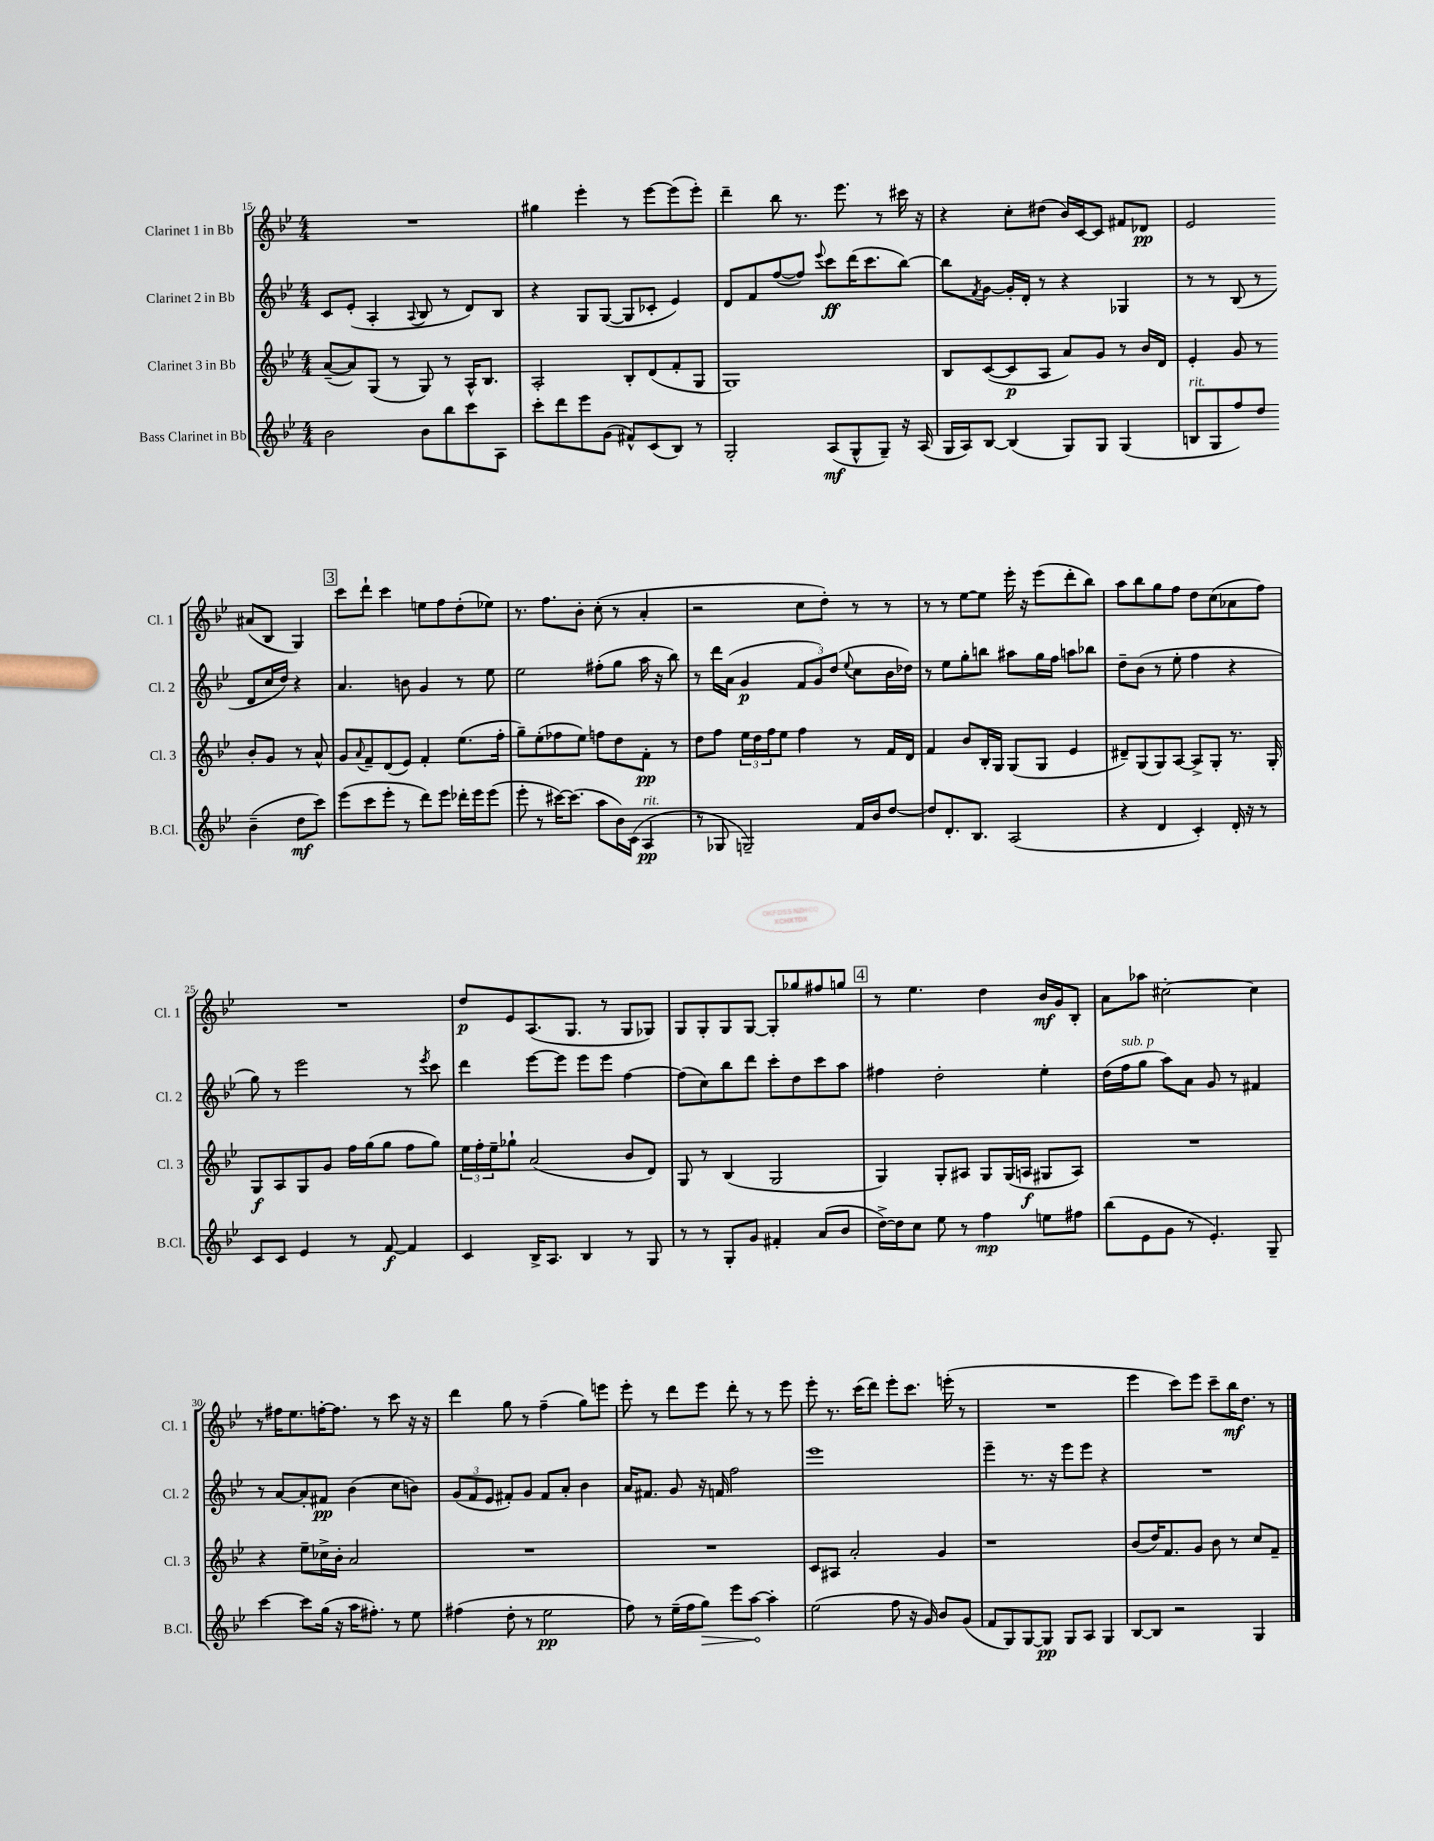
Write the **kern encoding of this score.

**kern	**kern	**kern	**kern
*staff4	*staff3	*staff2	*staff1
*clefG2	*clefG2	*clefG2	*clefG2
*k[b-e-]	*k[b-e-]	*k[b-e-]	*k[b-e-]
*M4/4	*M4/4	*M4/4	*M4/4
2b-	([8a~	8c	1r
.	8a])	(8e-'	.
.	(8G	4A'	.
.	8r	.	.
.	.	8qqA	.
8b-	8G)	8B-	.
8bb-	8r	8r	.
8ccc	16A^^	8d)	.
.	8.B-	.	.
8A	.	8B-	.
=	=	=	=
8ccc'	2A'	4r	4gg#
8ddd	.	.	.
8eee-	.	8G	4eee-'
(8g	.	([8G	.
8f#^^)	8B-'	8G]	8r
(8c	(8d	8c-'	[8eee-
8B-)	8f'	4e-)	(8eee-]
8r	8G	.	8eee-')
=	=	=	=
2G'	1G)	8d	4ddd~
.	.	8f	.
.	.	([8ff	8bb-
.	.	8ff])	8.r
.	.	8qqeee-	.
(8A	.	8ccc	.
.	.	.	8.eee-
8G^^	.	(16ddd	.
.	.	8.ccc	.
8G~)	.	.	8r
16r	.	[8bb-)	16ccc#
(16A	.	.	16r
=	=	=	=
16G	8B-	8bb-]	4r
16A)	.	.	.
.	.	8qf	.
[8B-	([8c	[8g	.
(4B-]	8c]	16g']	8cc'
.	.	16d'	.
.	8A	8r	(8dd#
8G)	8a)	4r	16b-)
.	.	.	[16c
8G	8g	.	8c]
(4G	8r	4G-	8f#
.	16b-	.	8d-
.	16d	.	.
=	=	=	=
8B	4e-'	8r	2e-
8G	.	8r	.
8ff)	8g	(8B-	.
8dd	8r	8r	.
(4b-~	8b-'	8d	(8a#
.	8g	16cc	8B-
.	.	16dd)	.
8dd	8r	4r	4G)
8ccc)	8a^^	.	.
=	=	=	=
(8eee-	8g	4.a	8ccc
.	8qqa	.	.
8ccc	8f~	.	8ddd`
8eee-'	(8d	.	4ccc
8r	8e-)	8b	.
8ddd)	4f'	4g	8ee
8eee-	.	.	8ff
16ddd-'	(8.ee-	8r	(8dd'
16eee-	.	.	.
(8eee-	.	8ee-	8ee-)
.	16ff'	.	.
=	=	=	=
8eee-'	8gg~)	2ee-	8.r
8r	(8ee-'	.	.
.	.	.	8.ff
[16ccc#)	8ff-	.	.
(8.ccc#]	.	.	.
.	8ee-)	.	8b-'
8aa	8ff	(8ff#'	(8cc'
16b-)	8dd	8gg	8r
(16c	.	.	.
4A	8f'	16aa	4a'
.	.	16r	.
.	8r	8bb-)	.
=	=	=	=
8r	8dd	8r	2r
8G-	8ff	16ddd	.
.	.	(16a	.
2G~)	24ee-	4g	.
.	24dd	.	.
.	24ff	.	.
.	8ee-	.	.
.	4ff	12f	8cc
.	.	12g)	.
.	.	.	8dd')
.	.	(12dd	.
.	.	8qqee-	.
16f	8r	8cc	8r
16b-	.	.	.
[8dd	16f	16b-	8r
.	16d	16dd-)	.
=	=	=	=
8dd]	4f	8r	8r
8.d'	.	8ee-	8r
.	8b-	8gg'	[8ee-
8.B-	.	.	.
.	16B-'	8bb	8ee-]
.	16G	.	.
(2A	(8G	8aa#	16eee-'
.	.	.	16r
.	8G	16gg	(8eee-
.	.	16ff	.
.	4e-	8aa	8ddd'
.	.	8bb-	8bb-)
=	=	=	=
4r	8d#~)	8dd~	8aa
.	(8G	(8b-	8bb-
4d	8G)	8r	8gg
.	[8A	8ee-'	8ff
4c')	8A^]	4ff	8dd
.	8G'	.	(8cc
16d'	8.r	4r	8a-
16r	.	.	.
8r	.	.	8ff)
.	16G'	.	.
=	=	=	=
8c	8G	8gg)	1r
8c	8A	8r	.
4e-	8G	2eee-	.
.	8g	.	.
8r	16ff	.	.
.	(16gg	.	.
[8f	8gg	.	.
4f]	8ff	8r	.
.	.	8qeee-	.
.	8gg)	8ccc	.
=	=	=	=
4c	24ee-	4ddd	8dd
.	24ff'	.	.
.	24ee-~	.	.
.	8gg-`	.	8e-
16B-^	(2a	[8eee-	(8.A
8.A	.	.	.
.	.	8eee-]	.
.	.	.	8.G
4B-	.	8eee-	.
.	.	8eee-	8r
8r	8b-	[4ff	8G
8G	8d)	.	8G-)
=	=	=	=
8r	8G	(8ff]	8G
8r	8r	8cc)	8G'
8G'	(4B-	8bb-	8G
8g	.	8ddd	[8G
4f#'	2G	8ccc'	8G']
.	.	8dd	8gg-
(8a	.	8ccc	8ff#
8b-	.	8aa	8gg
=	=	=	=
[16dd^)	4G)	4ff#	8r
16dd]	.	.	.
8cc	.	.	4.ee-
8ee-	8G'	2dd'	.
8r	8A#	.	.
4ff	8G	.	4dd
.	(16G	.	.
.	16A	.	.
8ee	8G#	4ee-'	16b-
.	.	.	16g
8ff#	8A)	.	8B-'
=	=	=	=
(8bb-	1r	(16dd	8a
.	.	16ff	.
8e-	.	8gg	8aa-
8g	.	8aa)	[2cc#'
8r	.	8a	.
4.e-')	.	8g	.
.	.	8r	.
.	.	4f#	4cc#]
8G~	.	.	.
=	=	=	=
[4ccc	4r	8r	8r
.	.	[8a	16ff#
.	.	.	8.ee-
8ccc]	8ee-~	8a']	.
(16gg	16cc-^	8f#	[16ff'
16r	16b-'	.	8.ff]
16aa	2a	(4b-	.
8.ff#')	.	.	.
.	.	.	8r
8r	.	8cc	8ccc
8ee-	.	8b)	16r
.	.	.	16r
=	=	=	=
(4ff#	1r	(12g	4ddd
.	.	12f	.
.	.	12e-	.
8dd'	.	8f#')	8gg
8r	.	8g	8r
2ee-	.	8f#	(4ff~
.	.	8a'	.
.	.	4b-	8gg)
.	.	.	8eee
=	=	=	=
8ff)	1r	16a	8eee-'
.	.	8.f#	.
8r	.	.	8r
(16ee-~	.	8g	8ddd
16ff	.	.	.
8gg)	.	16r	8eee-
.	.	16f	.
8eee-	.	2ff	8ddd'
[8aa	.	.	8r
4aa']	.	.	8r
.	.	.	8eee-
=	=	=	=
(2ee-	8c	1eee-	8eee-'
.	8A#	.	8.r
.	2a'	.	.
.	.	.	(16ccc
.	.	.	8ddd)
8ff	.	.	8eee-'
16r	.	.	8.ccc
16g)	.	.	.
8b-	4g	.	.
.	.	.	(16eee'
(8g	.	.	8r
=	=	=	=
8f	1r	4eee-~	1r
8G)	.	.	.
[8G	.	8.r	.
8G]	.	.	.
.	.	16r	.
8G	.	8eee-	.
8A	.	8eee-	.
4G	.	4r	.
=	=	=	=
[8B-	(8b-	1r	4eee-
8B-]	16dd)	.	.
.	8.f	.	.
2r	.	.	8ccc)
.	8g	.	8eee-
.	8b-	.	8ccc~
.	8r	.	16bb-
.	.	.	8.dd
4G	8cc	.	.
.	8f~	.	8r
==	==	==	==
*-	*-	*-	*-
